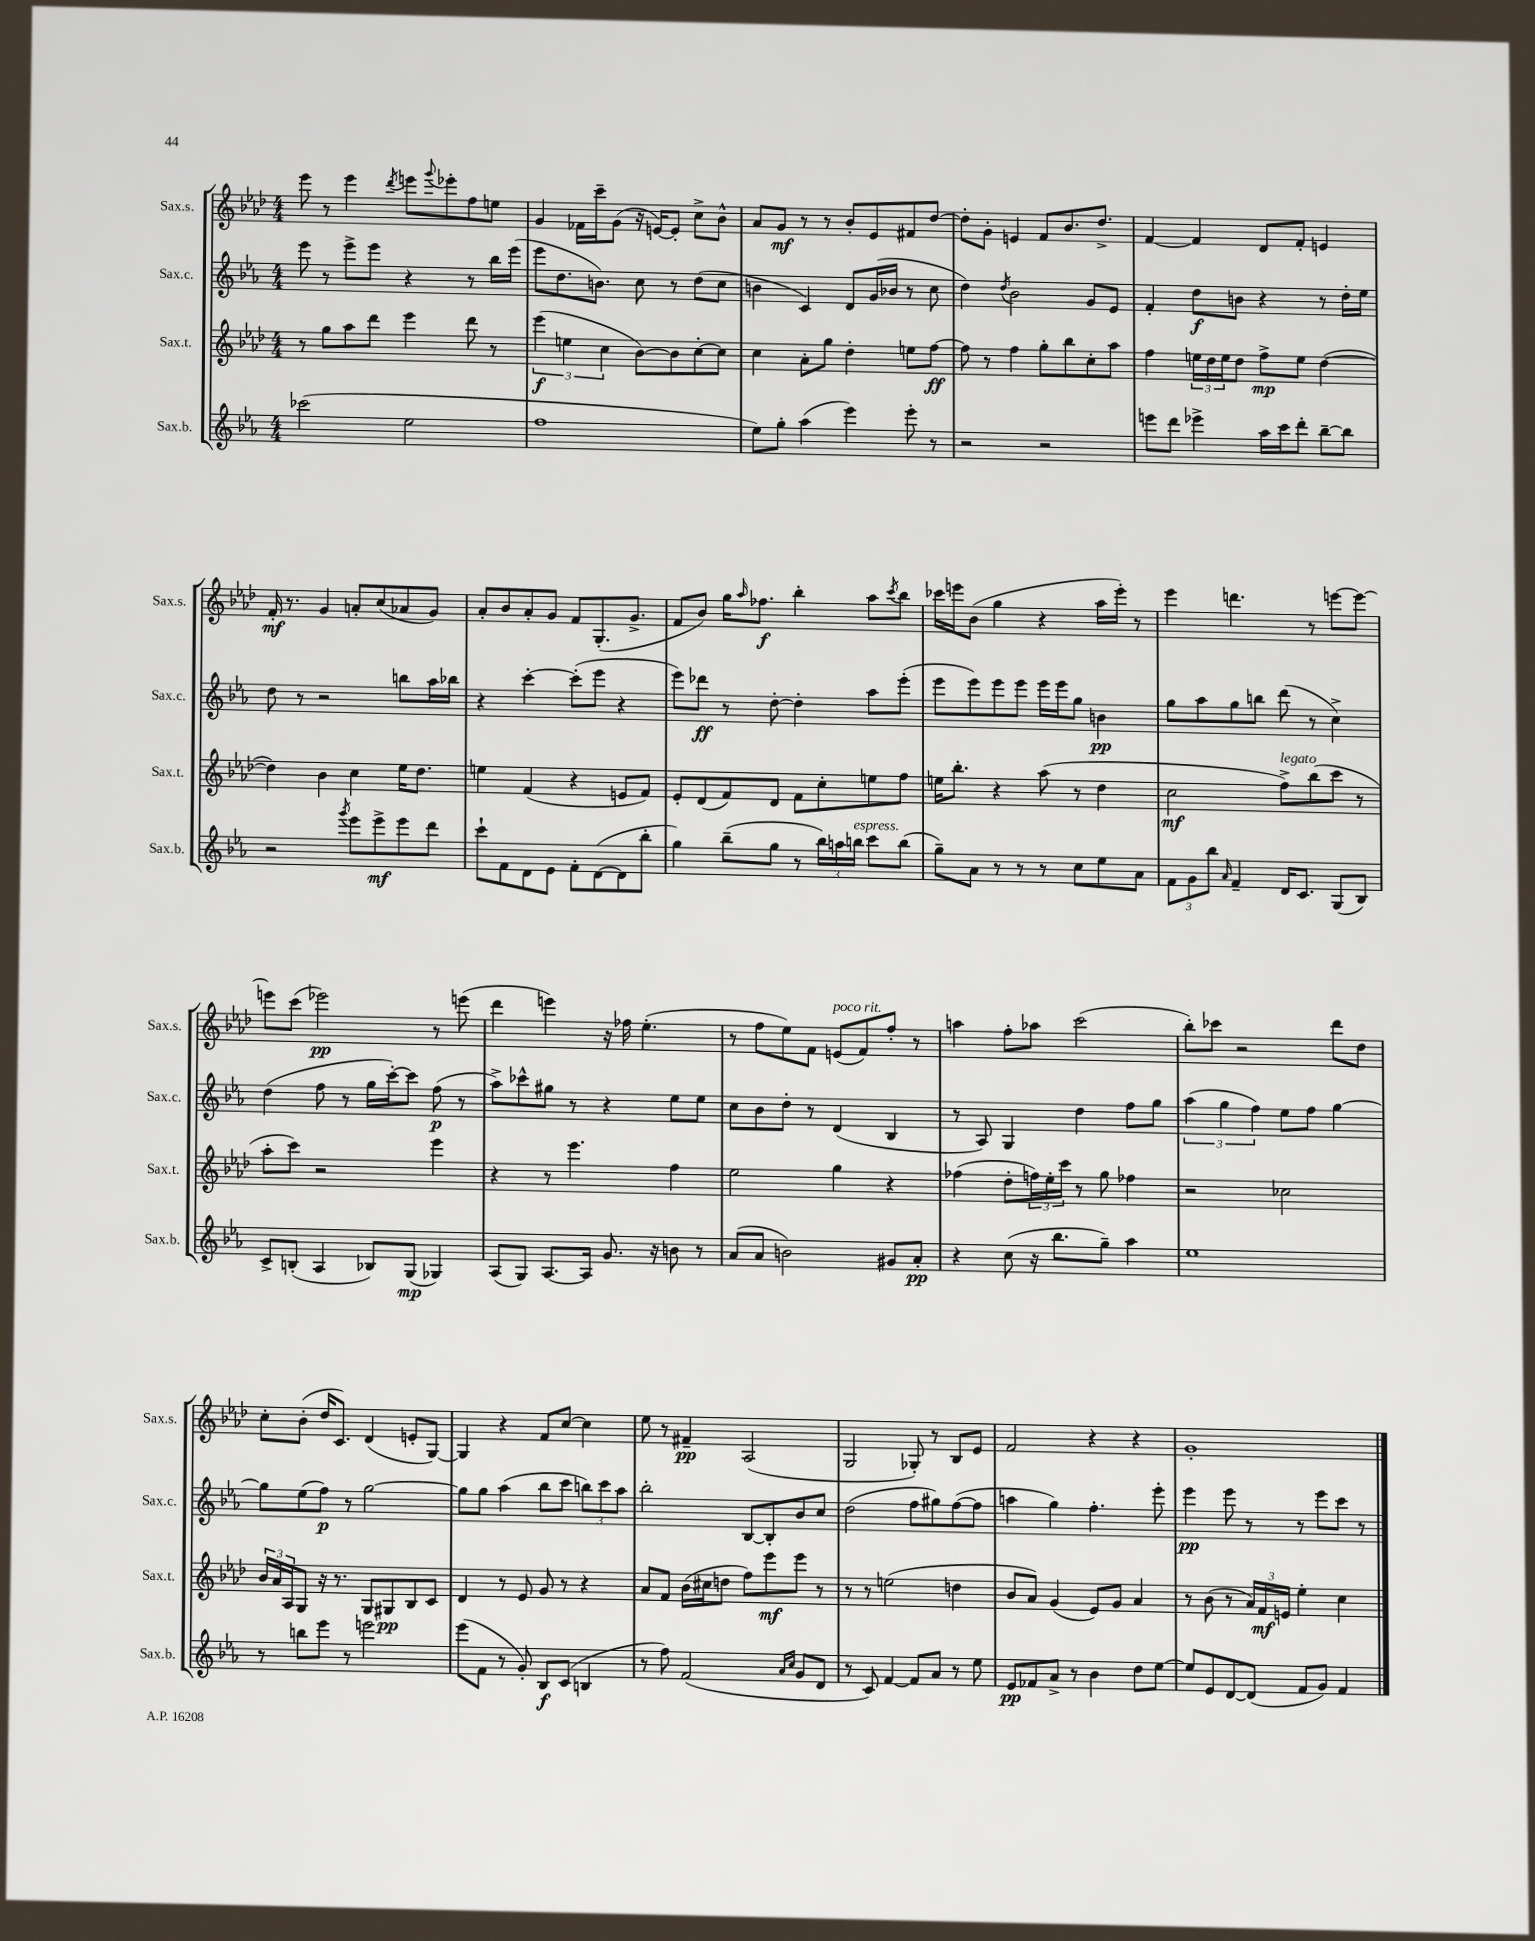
<<
\new StaffGroup <<
\new Staff = "s0" \with { instrumentName = "Sax.s." shortInstrumentName = "Sax.s." } {
    \clef treble \key aes \major \numericTimeSignature \time 4/4
    ees'''8 r8 ees'''4 \acciaccatura { des'''8 } e'''8 \appoggiatura { g'''8 } ees'''8-. f''8 e''8 |
    g'4 fes'16 c'''16-- g'8( r16 e'16~) e'8-. c''8-> bes'8-^ |
    aes'8 g'8\mf r8 r8 bes'8-. ees'8 fis'8 des''8~ |
    des''8-. g'8-. e'4 f'8 bes'8. des''8.-> |
    f'4~ f'4 des'8 f'8-. e'4 |
    f'16-.\mf r8. g'4 a'8-. c''8( aes'8 g'8) |
    aes'8-. bes'8 aes'8-. g'8 f'8 g8.-.( g'8.-> |
    f'8 bes'8) g''16 \grace { aes''16 } fes''8.\f bes''4-. aes''8 \acciaccatura { c'''8 } bes''8 |
    ces'''16 e'''16 bes'8( g''4 r4 aes''16 e'''16-.) r8 |
    ees'''4 d'''4. r8 e'''8~ e'''8~ |
    e'''8 c'''8( ees'''2\pp) r8 e'''8( |
    des'''4 e'''4) r16 fes''16 ees''4.-.( |
    r8 f''8 ees''8) f'8 e'8^\markup { \italic "poco rit." }( f'8) f''8-. r8 |
    a''4 f''8-. aes''8 c'''2( |
    bes''8-.) ces'''8 r2 des'''8 des''8 |
    c''8-. bes'8-.( des''16 c'8.) des'4( e'8-. g8~) |
    g4 r4 f'8 c''8~ c''4 |
    ees''8 r8 fis'4--\pp aes2( |
    g2 ges8-.) r8 bes8 ees'8 |
    f'2 r4 r4 |
    g'1-. \bar "|." |
}
\new Staff = "s1" \with { instrumentName = "Sax.c." shortInstrumentName = "Sax.c." } {
    \clef treble \key ees \major \numericTimeSignature \time 4/4
    ees'''8 r8 ees'''8-> ees'''8 r4 r8 bes''16 ees'''16( |
    ees'''8 d''8. b'8.) c''8 r8 d''8( c''8 |
    b'4 c'4) d'8 g'16( bes'16 r8 c''8 |
    d''4) \acciaccatura { d''8 } bes'2 g'8 ees'8 |
    f'4-. d''8\f b'8 r4 r8 d''16-. ees''16 |
    d''8 r8 r2 b''8 aes''16 bes''16 |
    r4 c'''4~-. c'''8-.( ees'''8 r4 |
    ees'''8) des'''8\ff r8 d''8~-. d''4-. aes''8 ees'''8-.( |
    ees'''8 ees'''8) ees'''8 ees'''8 ees'''16 ees'''16 g''8 b'4\pp |
    g''8 aes''8 g''8 b''8 d'''8( r8 c''4->) |
    d''4( f''8 r8 g''16 c'''16~-.) c'''8 f''8\p( r8 |
    aes''8->) ces'''8-^ gis''8 r8 r4 ees''8 ees''8 |
    c''8 bes'8 d''8-. r8 d'4( bes4 |
    r8 aes8) g4 d''4 f''8 g''8 |
    \tuplet 3/2 { aes''4( g''4 f''4) } ees''8 f''8 g''4~ |
    g''8 ees''8( f''8\p) r8 g''2~ |
    g''8 g''8 aes''4( bes''8 c'''8 \tuplet 3/2 { b''8) c'''8 aes''8 } |
    bes''2-. bes8~ bes8-. bes'8 c''8 |
    d''2( f''8 gis''8) f''8~( f''8 |
    a''4 g''4) f''4.-. ees'''8-. |
    ees'''4\pp ees'''8 r8 r8 ees'''8 c'''8 r8 \bar "|." |
}
\new Staff = "s2" \with { instrumentName = "Sax.t." shortInstrumentName = "Sax.t." } {
    \clef treble \key aes \major \numericTimeSignature \time 4/4
    r8 g''8 aes''8 des'''8 ees'''4 des'''8 r8 |
    \tuplet 3/2 { ees'''4\f( e''4 c''4 } bes'8~) bes'8 c''8~-. c''8 |
    c''4 aes'8-. g''8 des''4-. e''8 f''8~\ff |
    f''8 r8 f''4 g''8-. bes''8 c''8-. aes''8 |
    f''4 \tuplet 3/2 { e''16 des''16 e''16 } des''8 f''8->\mp e''8 des''4~( |
    des''4) bes'4 c''4 ees''16 des''8. |
    e''4 f'4( r4 e'8 f'8) |
    ees'8-. des'8( f'8) des'8 f'8 c''8-. e''8 f''8 |
    e''16 bes''8.-. r4 aes''8( r8 des''4 |
    c''2\mf f''8->^\markup { \italic "legato" }) bes''8( c'''8 r8 |
    aes''8-. c'''8) r2 ees'''4 |
    r4 r8 ees'''4. f''4 |
    ees''2 g''4 r4 |
    fes''4( des''8-. \tuplet 3/2 { f''16) ees''16-. c'''16 } r8 g''8 fes''4 |
    r2 ces''2 |
    \tuplet 3/2 { bes'16 aes'16 aes16 } g8 r16 r8. g8 gis8\pp bes8 c'8 |
    des'4 r8 ees'8 g'8 r8 r4 |
    aes'8 f'8 bes'16( cis''16 d''8 f''8) ees'''8\mf ees'''8 r8 |
    r8 r8 e''2( d''4 |
    bes'8 aes'8) g'4( ees'8) g'8 aes'4 |
    r8 bes'8( r8 \tuplet 3/2 { aes'16) f'16\mf e'16 } ees''4-. c''4 \bar "|." |
}
\new Staff = "s3" \with { instrumentName = "Sax.b." shortInstrumentName = "Sax.b." } {
    \clef treble \key ees \major \numericTimeSignature \time 4/4
    ces'''2( ees''2 |
    f''1 |
    ees''8) g''8-. aes''4( ees'''4) ees'''8-. r8 |
    r2 r2 |
    e'''8 d'''8 ees'''4-> aes''16 c'''16 d'''8-. bes''8~-- bes''8 |
    r2 \acciaccatura { g'''8 } ees'''8 ees'''8->\mf ees'''8 d'''8 |
    c'''8-! f'8 d'8 ees'8 f'8-. d'8~( d'8 bes''8-. |
    g''4) bes''8--( g''8 r8 \tuplet 3/2 { bes''16) a''16 b''16^\markup { \italic "espress." } } c'''8 b''8( |
    g''8--) aes'8 r8 r8 r8 c''8 ees''8 aes'8 |
    \tuplet 3/2 { f'8 g'8 bes''8 } \grace { aes'16 } f'4-- d'16 c'8. g8( bes8) |
    c'8-> b8-.( aes4 bes8) g8\mp( ges4) |
    aes8( g8) aes8.~ aes16 g'8. r16 b'8 r8 |
    aes'8( aes'8 b'2) gis'8 aes'8-.\pp |
    r4 c''8( r16 bes''8. g''8--) aes''4 |
    ees''1 |
    r8 b''8 ees'''8 r8 e'''2 |
    ees'''8( f'8 r8 g'8-.) bes8\f c'8( b4 |
    r8 f''8) f'2( \grace { aes'16 c''16 } g'8 d'8 |
    r8 c'8) f'4~ f'8 aes'8 r8 ees''8 |
    ees'8\pp fes'8 aes'8-> r8 bes'4 d''8 ees''8~ |
    ees''8 ees'8 d'8~ d'8( f'8 g'8) f'4 \bar "|." |
}
>>
>>
\layout { \context { \Score \remove "Bar_number_engraver" } }
